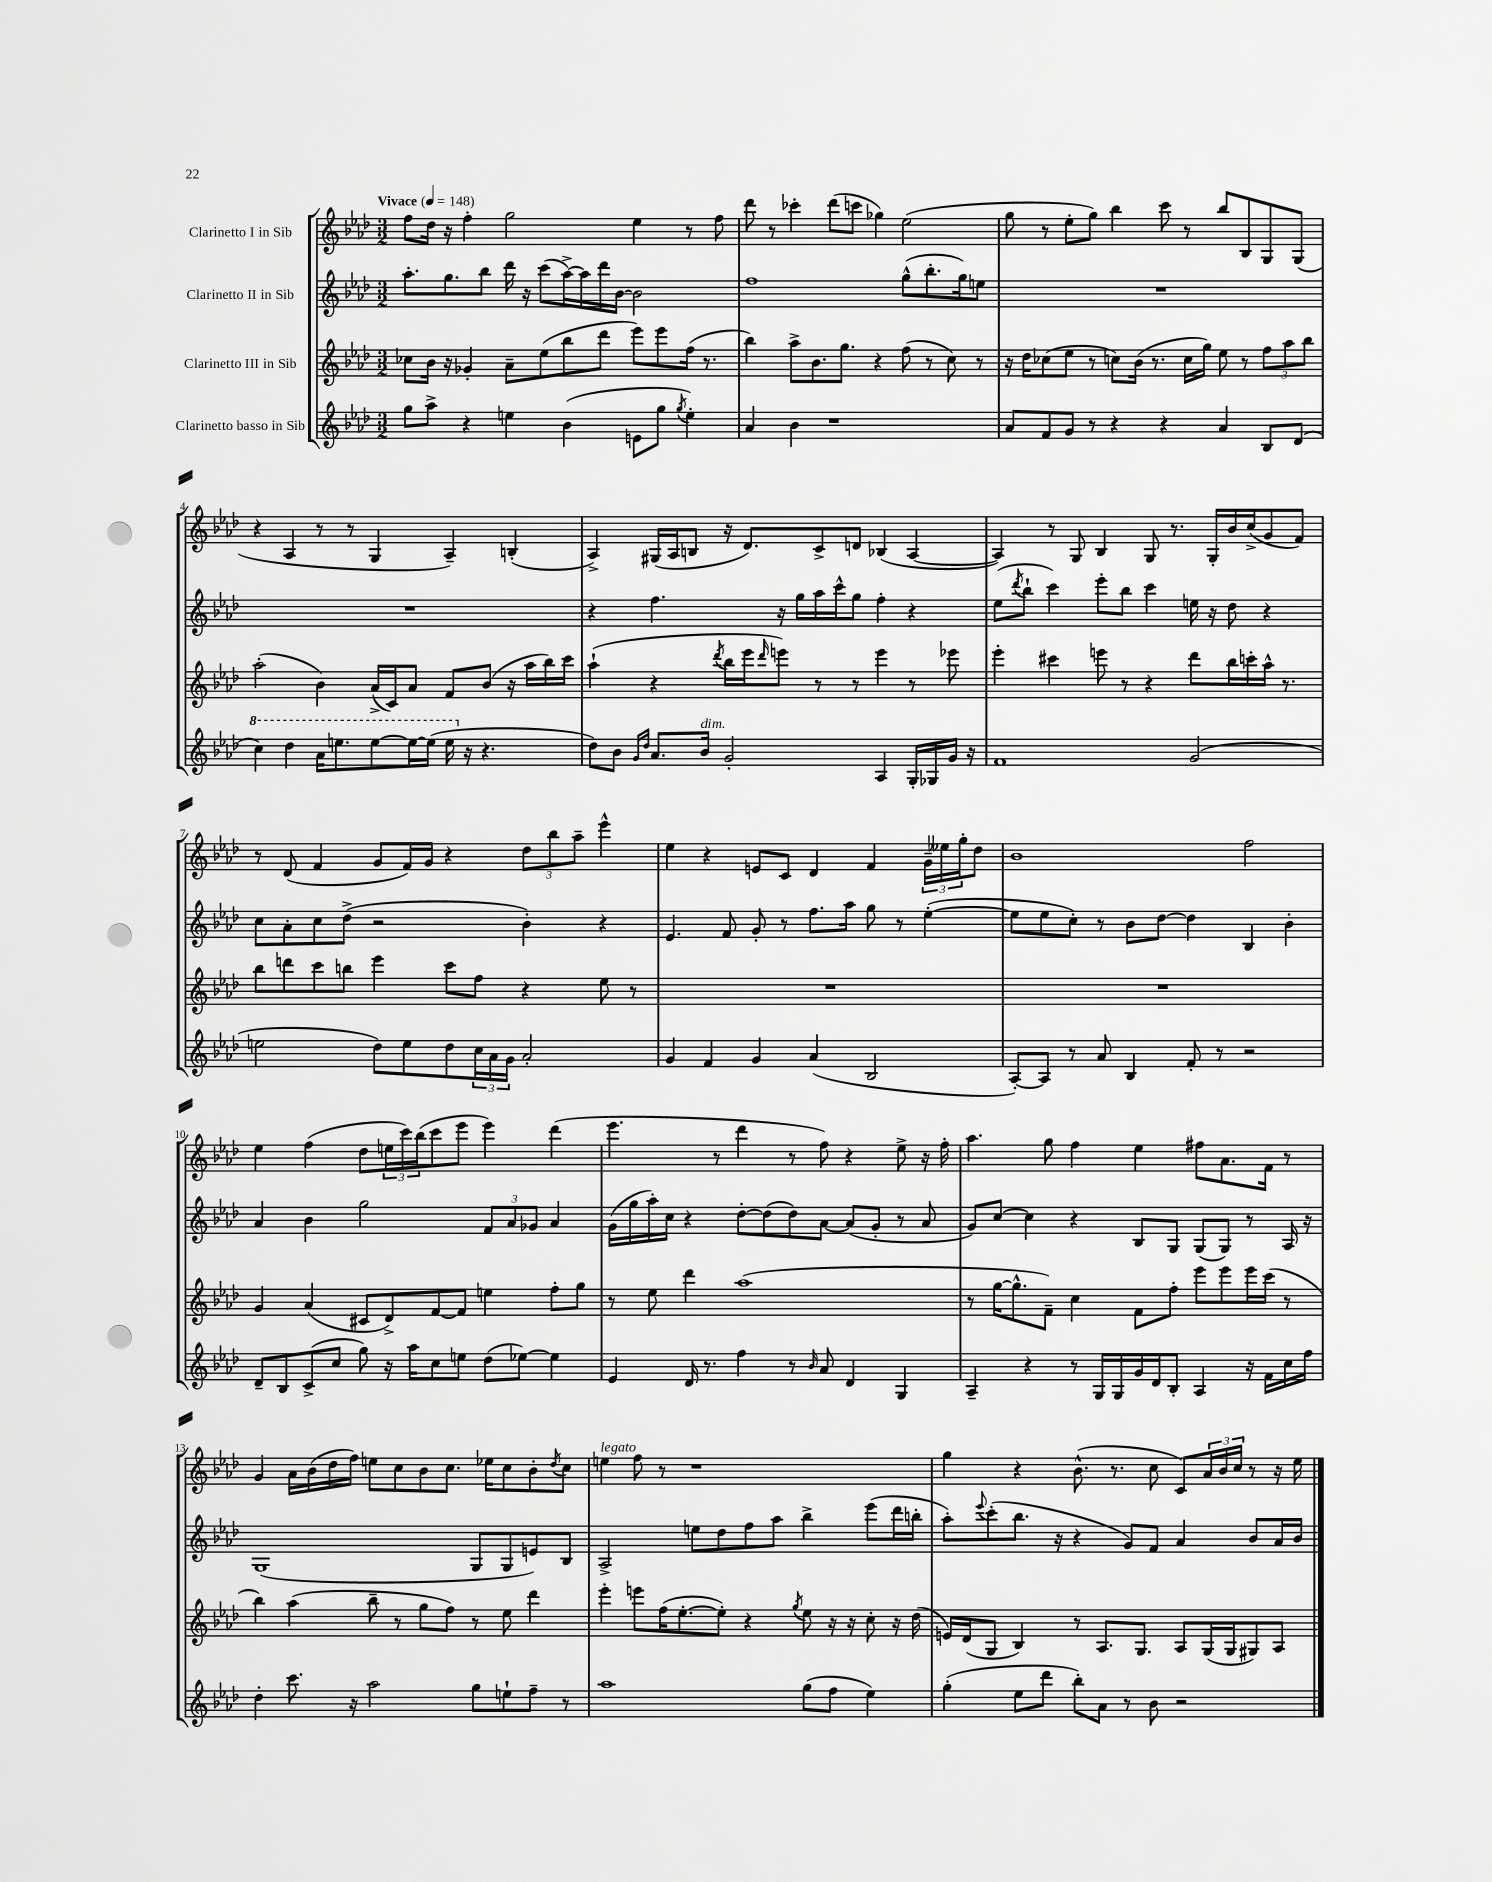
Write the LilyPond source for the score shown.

<<
\new StaffGroup <<
\new Staff = "s0" \with { instrumentName = "Clarinetto I in Sib" } {
    \clef treble \key aes \major \numericTimeSignature \time 3/2 \tempo "Vivace" 4 = 148
    f''8 des''16 r16 f''4-. g''2 ees''4 r8 f''8 |
    des'''8 r8 ces'''4-. des'''8( c'''8 ges''4) ees''2( |
    g''8 r8 ees''8-. g''8) bes''4 c'''8 r8 bes''8 bes8 g8 g8( |
    r4 aes4 r8 r8 g4 aes4--) b4-.( |
    aes4->) gis16( aes16 b8 r16 des'8.) c'8-> d'8 bes4( aes4~ |
    aes4) r8 g8 bes4 g8 r8. g16-. bes'16 c''16->( g'8 f'8) |
    r8 des'8( f'4 g'8 f'16) g'16 r4 \tuplet 3/2 { des''8 bes''8 aes''8-- } ees'''4-^ |
    ees''4 r4 e'8 c'8 des'4 f'4 \tuplet 3/2 { g'16-- eeses''16 g''16-. } des''8 |
    bes'1 f''2 |
    ees''4 f''4( des''8 \tuplet 3/2 { e''16 c'''16) bes''16( } c'''8 ees'''8 ees'''4) des'''4( |
    ees'''4. r8 des'''4 r8 f''8) r4 ees''8-> r16 f''16-. |
    aes''4. g''8 f''4 ees''4 fis''8 aes'8. f'16 r8 |
    g'4 aes'16 bes'16( des''16 f''16) e''8 c''8 bes'8 c''8. ees''16 c''8 bes'8-. \acciaccatura { des''8 } c''8 |
    e''4^\markup { \italic "legato" } f''8 r8 r1 |
    g''4 r4 bes'8.-^( r8. c''8 c'8) \tuplet 3/2 { aes'16 bes'16 c''16 } r8 r16 ees''16 \bar "|." |
}
\new Staff = "s1" \with { instrumentName = "Clarinetto II in Sib" } {
    \clef treble \key aes \major \numericTimeSignature \time 3/2
    aes''8.-. g''8. bes''8 des'''16 r16 c'''8( aes''16~->) aes''16 des'''16 bes'16~ bes'2 |
    f''1 g''8-^( bes''8.-. g''16) e''8 |
    R1. |
    R1. |
    r4 f''4. r16 g''16 aes''16 c'''16-^ g''8 f''4-. r4 |
    ees''8( \acciaccatura { des'''8 } bes''8-! c'''4) ees'''8-. bes''8 c'''4 e''16 r16 des''8 r4 |
    c''8 aes'8-. c''8 des''8->( r2 bes'4-.) r4 |
    ees'4. f'8 g'8-. r8 f''8. aes''16 g''8 r8 ees''4~-.( |
    ees''8 ees''8 c''8-.) r8 bes'8 des''8~ des''4 bes4 bes'4-. |
    aes'4 bes'4 g''2 \tuplet 3/2 { f'8 aes'8 ges'8 } aes'4 |
    g'16( g''16 aes''16-.) c''16 r4 des''8~-. des''8( des''8) aes'8~ aes'8( g'8-. r8 aes'8 |
    g'8) c''8~ c''4 r4 bes8 g8 g8( g8) r8 aes16 r16 |
    g1( g8 g8 e'8) bes8 |
    aes2-> e''8 des''8 f''8 aes''8 bes''4-> ees'''8( des'''16 b''16-. |
    aes''8-.) \appoggiatura { ees'''8 } c'''8-.( bes''8. r16 r4 g'8) f'8 aes'4 bes'8 aes'16 bes'16 \bar "|." |
}
\new Staff = "s2" \with { instrumentName = "Clarinetto III in Sib" } {
    \clef treble \key aes \major \numericTimeSignature \time 3/2
    ces''8 bes'16 r16 ges'4-. aes'8-- ees''8( bes''8 des'''8 ees'''8) ees'''8 f''16( r8. |
    bes''4) aes''8-> bes'8. g''8. r4 f''8( r8 c''8) r8 |
    r16 des''16 ces''8( ees''8 r8 c''8) bes'16( r8. c''16 g''16) ees''8 r8 \tuplet 3/2 { f''8 aes''8 bes''8 } |
    aes''2-.( bes'4) aes'16->( c'16) aes'8 f'8 bes'8( r16 aes''16 bes''16) c'''16 |
    aes''4-!( r4 \acciaccatura { des'''8 } bes''16 ees'''16 \grace { des'''16 } e'''8) r8 r8 e'''4 r8 ees'''8 |
    ees'''4-. cis'''4 e'''8 r8 r4 des'''8 bes''16 c'''16-. aes''16-^ r8. |
    bes''8 d'''8 c'''8 b''8 ees'''4 c'''8 f''8 r4 ees''8 r8 |
    R1. |
    R1. |
    g'4 aes'4( cis'8 des'8->) f'8~ f'8 e''4 f''8-. g''8 |
    r8 ees''8 des'''4 aes''1( |
    r8 g''16~ g''8.-^ f'8--) c''4 f'8 f''8-. ees'''8 ees'''8 ees'''16 c'''16( r8 |
    bes''4) aes''4( bes''8-- r8 g''8 f''8) r8 ees''8 des'''4 |
    ees'''4-. e'''8 f''16( ees''8.~-. ees''8-.) r4 \acciaccatura { g''8 } ees''8 r16 r16 c''8-. r16 des''16( |
    e'16) des'16( g8 bes4) r8 aes8. g8. aes8 g16( g16 gis8) aes8 \bar "|." |
}
\new Staff = "s3" \with { instrumentName = "Clarinetto basso in Sib" } {
    \clef treble \key aes \major \numericTimeSignature \time 3/2
    g''8 aes''8-> r4 e''4 bes'4( e'8 g''8 \acciaccatura { g''8 } e''4-.) |
    aes'4 bes'4 r1 |
    aes'8 f'8 g'8 r8 r4 r4 aes'4 bes8 des'8( |
    \ottava #1 c'''4) des'''4 aes''16 e'''8. e'''8~ e'''16~ e'''16( e'''16 \ottava #0 r16 r4. |
    des''8) bes'8 \grace { g'16 des''16 } aes'8. bes'16^\markup { \italic "dim." } g'2-. aes4 g16-. ges16 g'16 r16 |
    f'1 g'2( |
    e''2 des''8) e''8 des''8 \tuplet 3/2 { c''16 aes'16 g'16 } aes'2-. |
    g'4 f'4 g'4 aes'4( bes2 |
    aes8~-.) aes8 r8 aes'8 bes4 f'8-. r8 r2 |
    des'8-- bes8 c'8->( c''8 g''8) r16 aes''16 c''8 e''8 des''8( ees''8~) ees''4 |
    ees'4 des'16 r8. f''4 r8 \grace { bes'16 } aes'8 des'4 g4 |
    aes4-- r4 r8 g16 g16 g'16 des'16 bes8-. aes4 r16 f'16 c''16 f''16 |
    des''4-. c'''8. r16 aes''2 g''8 e''8-! f''8-- r8 |
    aes''1 g''8( f''8 ees''4) |
    g''4-.( ees''8 des'''8 bes''8-.) aes'8 r8 bes'8 r2 \bar "|." |
}
>>
>>
